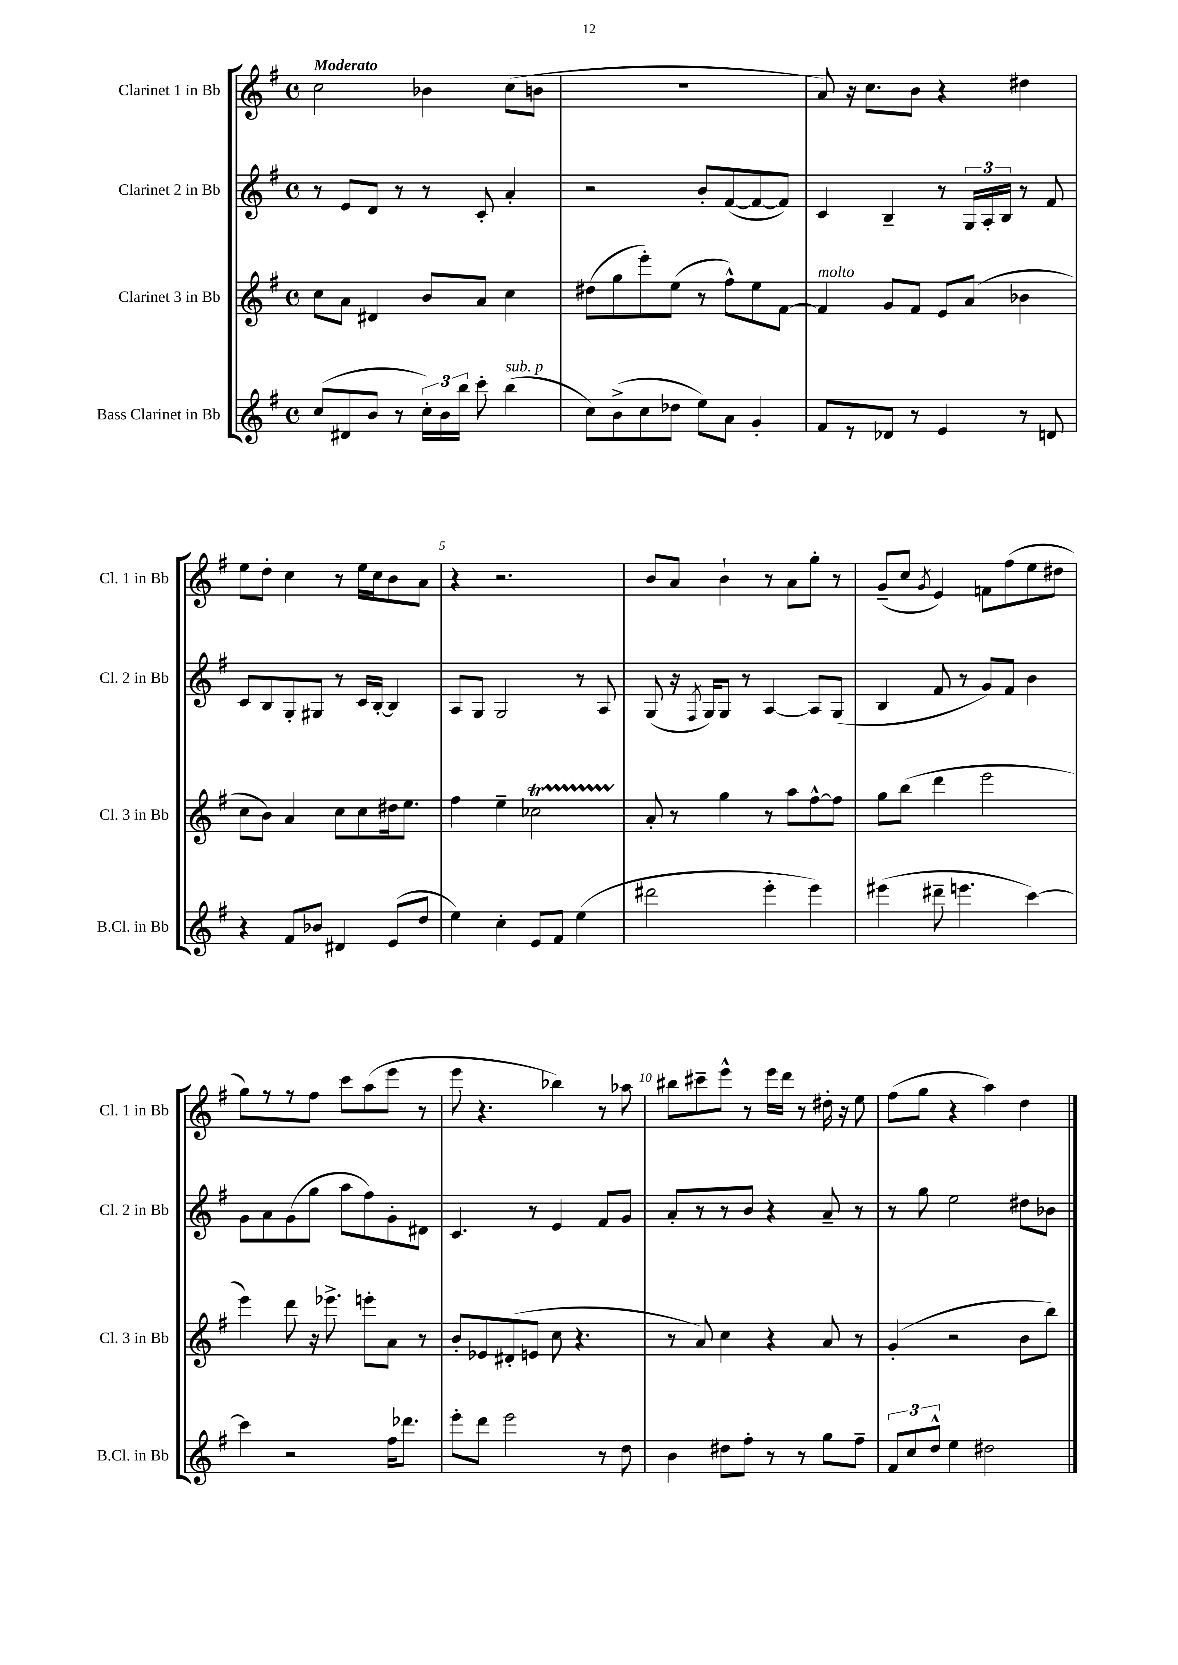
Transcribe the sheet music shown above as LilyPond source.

<<
\new StaffGroup <<
\new Staff = "s0" \with { instrumentName = "Clarinet 1 in Bb" shortInstrumentName = "Cl. 1 in Bb" } {
    \clef treble \key g \major \defaultTimeSignature \time 4/4 \tempo "Moderato"
    \autoBeamOff c''2 bes'4 c''8[( b'8] |
    r1 |
    a'8) r16 c''8.[ b'8] r4 dis''4 |
    e''8[ d''8]-. c''4 r8 e''16[ c''16 b'8 a'8] |
    r4 r2. |
    b'8[ a'8] b'4-! r8 a'8[ g''8]-. r8 |
    g'8[--( c''8] \acciaccatura { g'8 } e'4) f'8[ fis''8( e''8 dis''8] |
    g''8[) r8 r8 fis''8] c'''8[ a''8( e'''8] r8 |
    e'''8 r4. bes''4) r8 aes''8 |
    bis''8[ cis'''8-- e'''8]-^ r8 e'''16[ d'''16] r8 dis''16-. r16 e''8 |
    fis''8[( g''8] r4 a''4) d''4 \bar "|." |
}
\new Staff = "s1" \with { instrumentName = "Clarinet 2 in Bb" shortInstrumentName = "Cl. 2 in Bb" } {
    \clef treble \key g \major \defaultTimeSignature \time 4/4
    \autoBeamOff r8 e'8[ d'8] r8 r8 c'8-. a'4-. |
    r2 b'8[-. fis'8~( fis'8~ fis'8]) |
    c'4 b4-- r8 \tuplet 3/2 { g16[ a16-. b16] } r8 fis'8 |
    c'8[ b8 g8-. gis8] r8 c'16[ b16]~-. b4 |
    a8[ g8] g2 r8 a8 |
    g8( r16 \acciaccatura { fis8 } g16[) g8] r8 a4~ a8[ g8]( |
    b4 fis'8 r8 g'8[) fis'8] b'4 |
    g'8[ a'8 g'8( g''8] a''8[ fis''8) g'8-. dis'8] |
    c'4. r8 e'4 fis'8[ g'8] |
    a'8[-. r8 r8 b'8] r4 a'8-- r8 |
    r8 g''8 e''2 dis''8[ bes'8] \bar "|." |
}
\new Staff = "s2" \with { instrumentName = "Clarinet 3 in Bb" shortInstrumentName = "Cl. 3 in Bb" } {
    \clef treble \key g \major \defaultTimeSignature \time 4/4
    \autoBeamOff c''8[ a'8] dis'4 b'8[ a'8] c''4 |
    dis''8[( g''8 e'''8-.) e''8]( r8 fis''8[-^) e''8 fis'8]~ |
    fis'4^\markup { \italic "molto" } g'8[ fis'8] e'8[ a'8]( bes'4 |
    c''8[ b'8]) a'4 c''8[ c''8 dis''16 e''8.] |
    fis''4 e''4-- ces''2\startTrillSpan |
    a'8-.\stopTrillSpan r8 g''4 r8 a''8[ fis''8~-^ fis''8] |
    g''8[ b''8]( d'''4 e'''2 |
    e'''4) d'''8 r16 ees'''8.-> e'''8[-. a'8] r8 |
    b'8[-. ees'8 dis'8-.( e'8] c''8 r4. |
    r8 a'8) c''4 r4 a'8 r8 |
    g'4-.( r2 b'8[ b''8]) \bar "|." |
}
\new Staff = "s3" \with { instrumentName = "Bass Clarinet in Bb" shortInstrumentName = "B.Cl. in Bb" } {
    \clef treble \key g \major \defaultTimeSignature \time 4/4
    \autoBeamOff c''8[( dis'8 b'8] r8 \tuplet 3/2 { c''16[-.) b'16 b''16] } c'''8-. b''4^\markup { \italic "sub. p" }( |
    c''8[) b'8->( c''8 des''8] e''8[) a'8] g'4-. |
    fis'8[ r8 des'8] r8 e'4 r8 d'8 |
    r4 fis'8[ bes'8] dis'4 e'8[( d''8] |
    e''4) c''4-. e'8[ fis'8] e''4( |
    dis'''2 e'''4-. e'''4) |
    eis'''4( dis'''8-- e'''4. c'''4~) |
    c'''4 r2 fis''16[ des'''8.] |
    e'''8[-. d'''8] e'''2 r8 d''8 |
    b'4 dis''8[ fis''8]-. r8 r8 g''8[ fis''8]-- |
    \tuplet 3/2 { fis'8[ c''8 d''8]-^ } e''4 dis''2 \bar "|." |
}
>>
>>
\layout { \context { \Score \override BarNumber.break-visibility = ##(#f #t #t) barNumberVisibility = #(every-nth-bar-number-visible 5) } }
